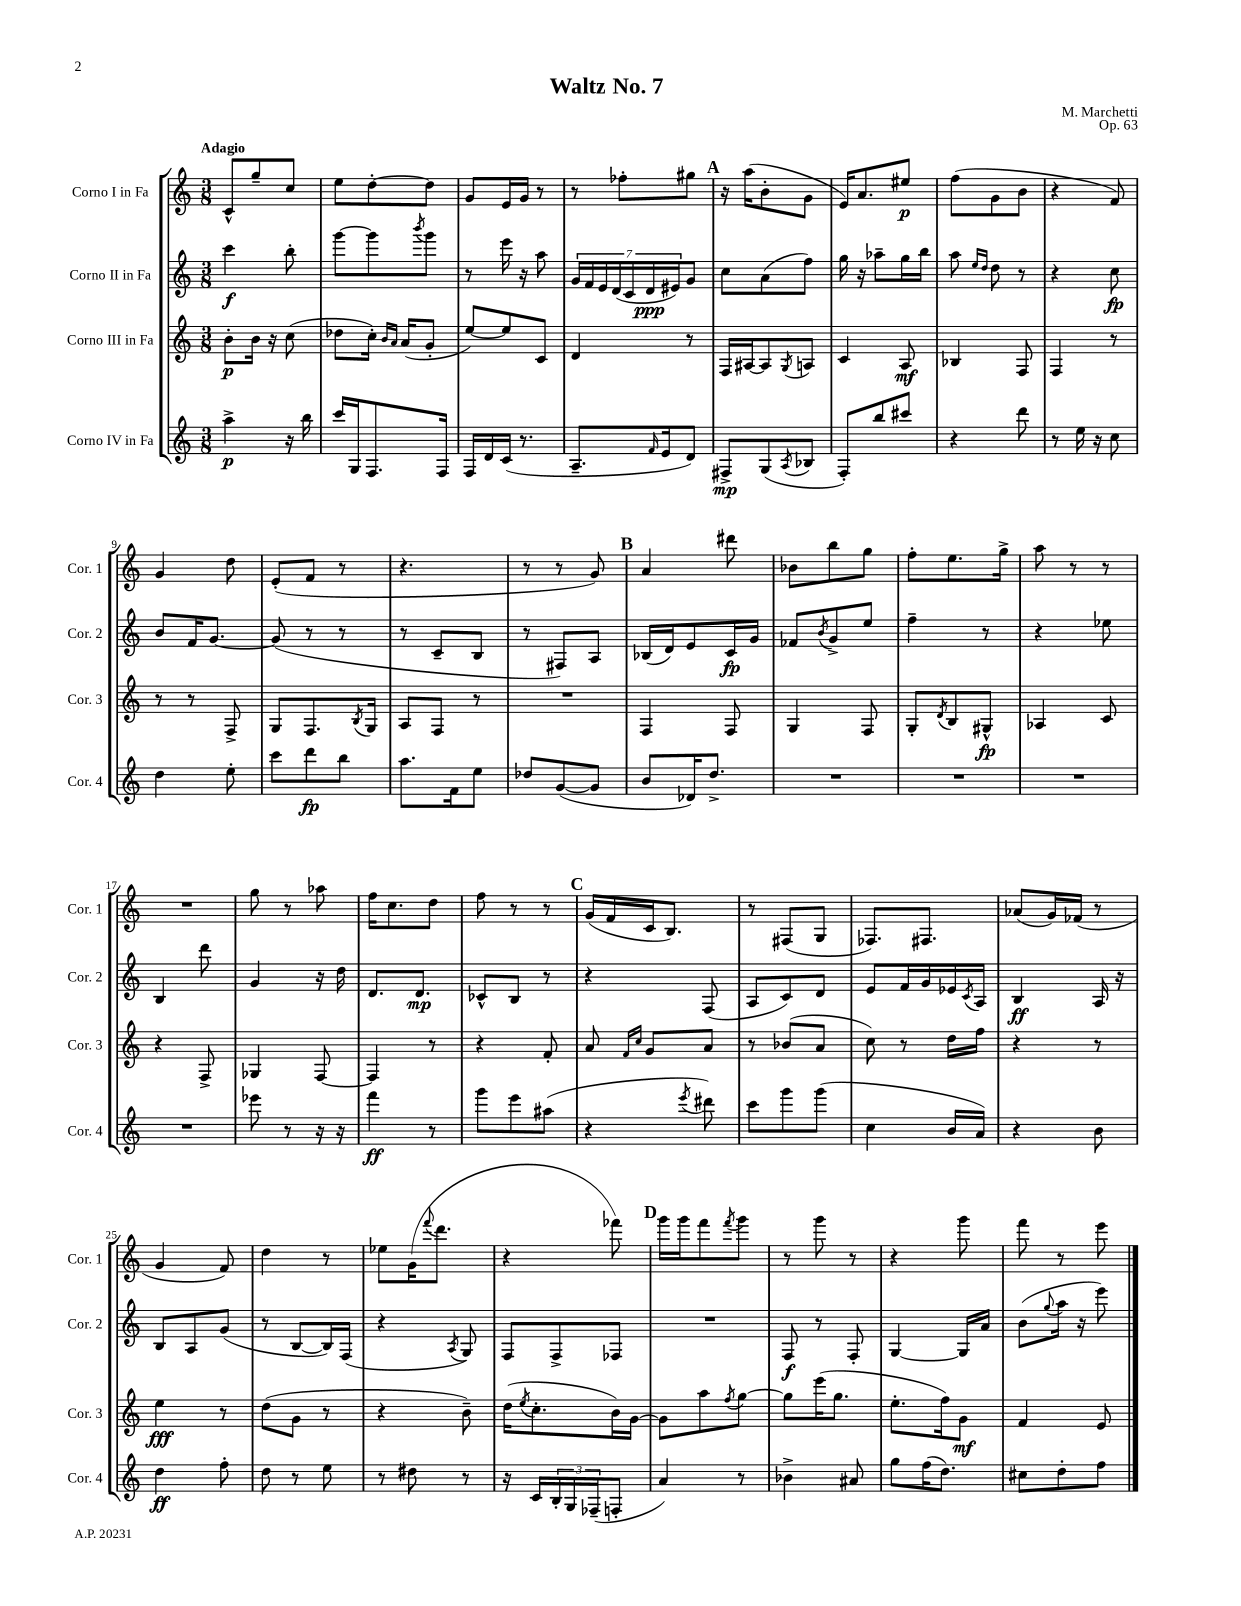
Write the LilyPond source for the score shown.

\header { title = "Waltz No. 7" composer = "M. Marchetti" opus = "Op. 63" }
<<
\new StaffGroup <<
\new Staff = "s0" \with { instrumentName = "Corno I in Fa" shortInstrumentName = "Cor. 1" } {
    \clef treble \key c \major \numericTimeSignature \time 3/8 \tempo "Adagio"
    c'8-^ g''8-- c''8 |
    e''8 d''8~-. d''8 |
    g'8 e'16 g'16 r8 |
    r8 fes''8-. gis''8 |
    \mark \markup { \bold "A" } r16 a''16( b'8-. g'8 |
    e'16) a'8. eis''8\p |
    f''8( g'8 b'8 |
    r4 f'8) |
    g'4 d''8 |
    e'8-.( f'8 r8 |
    r4. |
    r8 r8 g'8) |
    \mark \markup { \bold "B" } a'4 dis'''8 |
    bes'8 b''8 g''8 |
    f''8-. e''8. g''16-> |
    a''8 r8 r8 |
    R4. |
    g''8 r8 aes''8 |
    f''16 c''8. d''8 |
    f''8 r8 r8 |
    \mark \markup { \bold "C" } g'16( f'16 c'16 b8.) |
    r8 fis8( g8 |
    fes8.) fis8. |
    aes'8( g'16) fes'16( r8 |
    g'4 f'8) |
    d''4 r8 |
    ees''8 g'16( \appoggiatura { f'''8 } d'''8. |
    r4 fes'''8) |
    \mark \markup { \bold "D" } g'''16 g'''16 f'''8 \acciaccatura { f'''8 } g'''8 |
    r8 g'''8 r8 |
    r4 g'''8 |
    f'''8 r8 e'''8 \bar "|." |
}
\new Staff = "s1" \with { instrumentName = "Corno II in Fa" shortInstrumentName = "Cor. 2" } {
    \clef treble \key c \major \numericTimeSignature \time 3/8
    c'''4\f b''8-. |
    g'''8~ g'''8 \acciaccatura { b'''8 } g'''8 |
    r8 e'''16 r16 a''8 |
    \tuplet 7/4 { g'16 f'16 e'16 d'16( c'16 d'16\ppp eis'16) } g'8 |
    \mark \markup { \bold "A" } c''8 a'8( f''8) |
    g''16 r16 aes''8-- g''16 b''16 |
    a''8 \grace { e''16 d''16 } d''8 r8 |
    r4 c''8\fp |
    b'8 f'16 g'8.~ |
    g'8( r8 r8 |
    r8 c'8-- b8 |
    r8 fis8) a8 |
    \mark \markup { \bold "B" } bes16( d'16) e'8 c'16\fp g'16 |
    fes'8 \acciaccatura { b'8 } g'8-> e''8 |
    f''4-- r8 |
    r4 ees''8 |
    b4 d'''8 |
    g'4 r16 d''16 |
    d'8. d'8.\mp |
    ces'8-^ b8 r8 |
    \mark \markup { \bold "C" } r4 f8( |
    a8 c'8) d'8 |
    e'8 f'16 g'16 ees'16 \acciaccatura { c'8 } a16 |
    b4\ff a16 r16 |
    b8 a8 g'8( |
    r8 b8~ b16) f16( |
    r4 \acciaccatura { a8 } g8) |
    f8 f8-> fes8 |
    \mark \markup { \bold "D" } R4. |
    f8\f r8 f8-. |
    g4~ g16 a'16 |
    b'8( \appoggiatura { g''8 } a''16 r16 e'''8) \bar "|." |
}
\new Staff = "s2" \with { instrumentName = "Corno III in Fa" shortInstrumentName = "Cor. 3" } {
    \clef treble \key c \major \numericTimeSignature \time 3/8
    b'8-.\p b'16 r16 c''8( |
    des''8 c''16-.) \grace { b'16 a'16 } a'16( g'8-. |
    e''8~) e''8 c'8 |
    d'4 r8 |
    \mark \markup { \bold "A" } f16 ais16~ ais8 \acciaccatura { g8 } a8 |
    c'4 a8\mf |
    bes4 f8 |
    f4 r8 |
    r8 r8 f8-> |
    g8 f8. \acciaccatura { b8 } g16 |
    a8 f8 r8 |
    R4. |
    \mark \markup { \bold "B" } f4 f8 |
    g4 f8 |
    g8-. \acciaccatura { d'8 } b8 gis8-^\fp |
    aes4 c'8 |
    r4 f8-> |
    ges4 f8~ |
    f4 r8 |
    r4 f'8-. |
    \mark \markup { \bold "C" } a'8 \grace { f'16 c''16 } g'8 a'8 |
    r8 bes'8( a'8 |
    c''8) r8 d''16 f''16 |
    r4 r8 |
    e''4\fff r8 |
    d''8( g'8 r8 |
    r4 b'8--) |
    d''16( \acciaccatura { e''8 } c''8.-. b'16) g'16~ |
    \mark \markup { \bold "D" } g'8 a''8 \acciaccatura { f''8 } g''8~ |
    g''8 e'''16( g''8. |
    e''8.-. f''16) g'8\mf |
    f'4 e'8 \bar "|." |
}
\new Staff = "s3" \with { instrumentName = "Corno IV in Fa" shortInstrumentName = "Cor. 4" } {
    \clef treble \key c \major \numericTimeSignature \time 3/8
    a''4->\p r16 b''16 |
    c'''16 g16 f8. f16 |
    f16 d'16 c'16( r8. |
    a8.-- \grace { f'16 } e'16 d'8) |
    \mark \markup { \bold "A" } fis8->\mp g8( \acciaccatura { a8 } bes8 |
    f8-.) b''8 cis'''8 |
    r4 d'''8 |
    r8 e''16 r16 c''8 |
    d''4 e''8-. |
    c'''8 d'''8\fp b''8 |
    a''8. f'16 e''8 |
    des''8 g'8~( g'8 |
    \mark \markup { \bold "B" } b'8 des'16) d''8.-> |
    R4. |
    R4. |
    R4. |
    R4. |
    ees'''8 r8 r16 r16 |
    f'''4\ff r8 |
    g'''8 e'''8 ais''8( |
    \mark \markup { \bold "C" } r4 \acciaccatura { e'''8 } dis'''8) |
    c'''8 g'''8 g'''8( |
    c''4 b'16 a'16) |
    r4 b'8 |
    d''4\ff f''8-. |
    d''8 r8 e''8 |
    r8 dis''8 r8 |
    r16 c'16 \tuplet 3/2 { b16-. g16 fes16--( } f8-. |
    \mark \markup { \bold "D" } a'4) r8 |
    bes'4-> ais'8 |
    g''8 f''16( d''8.) |
    cis''8 d''8-. f''8 \bar "|." |
}
>>
>>
